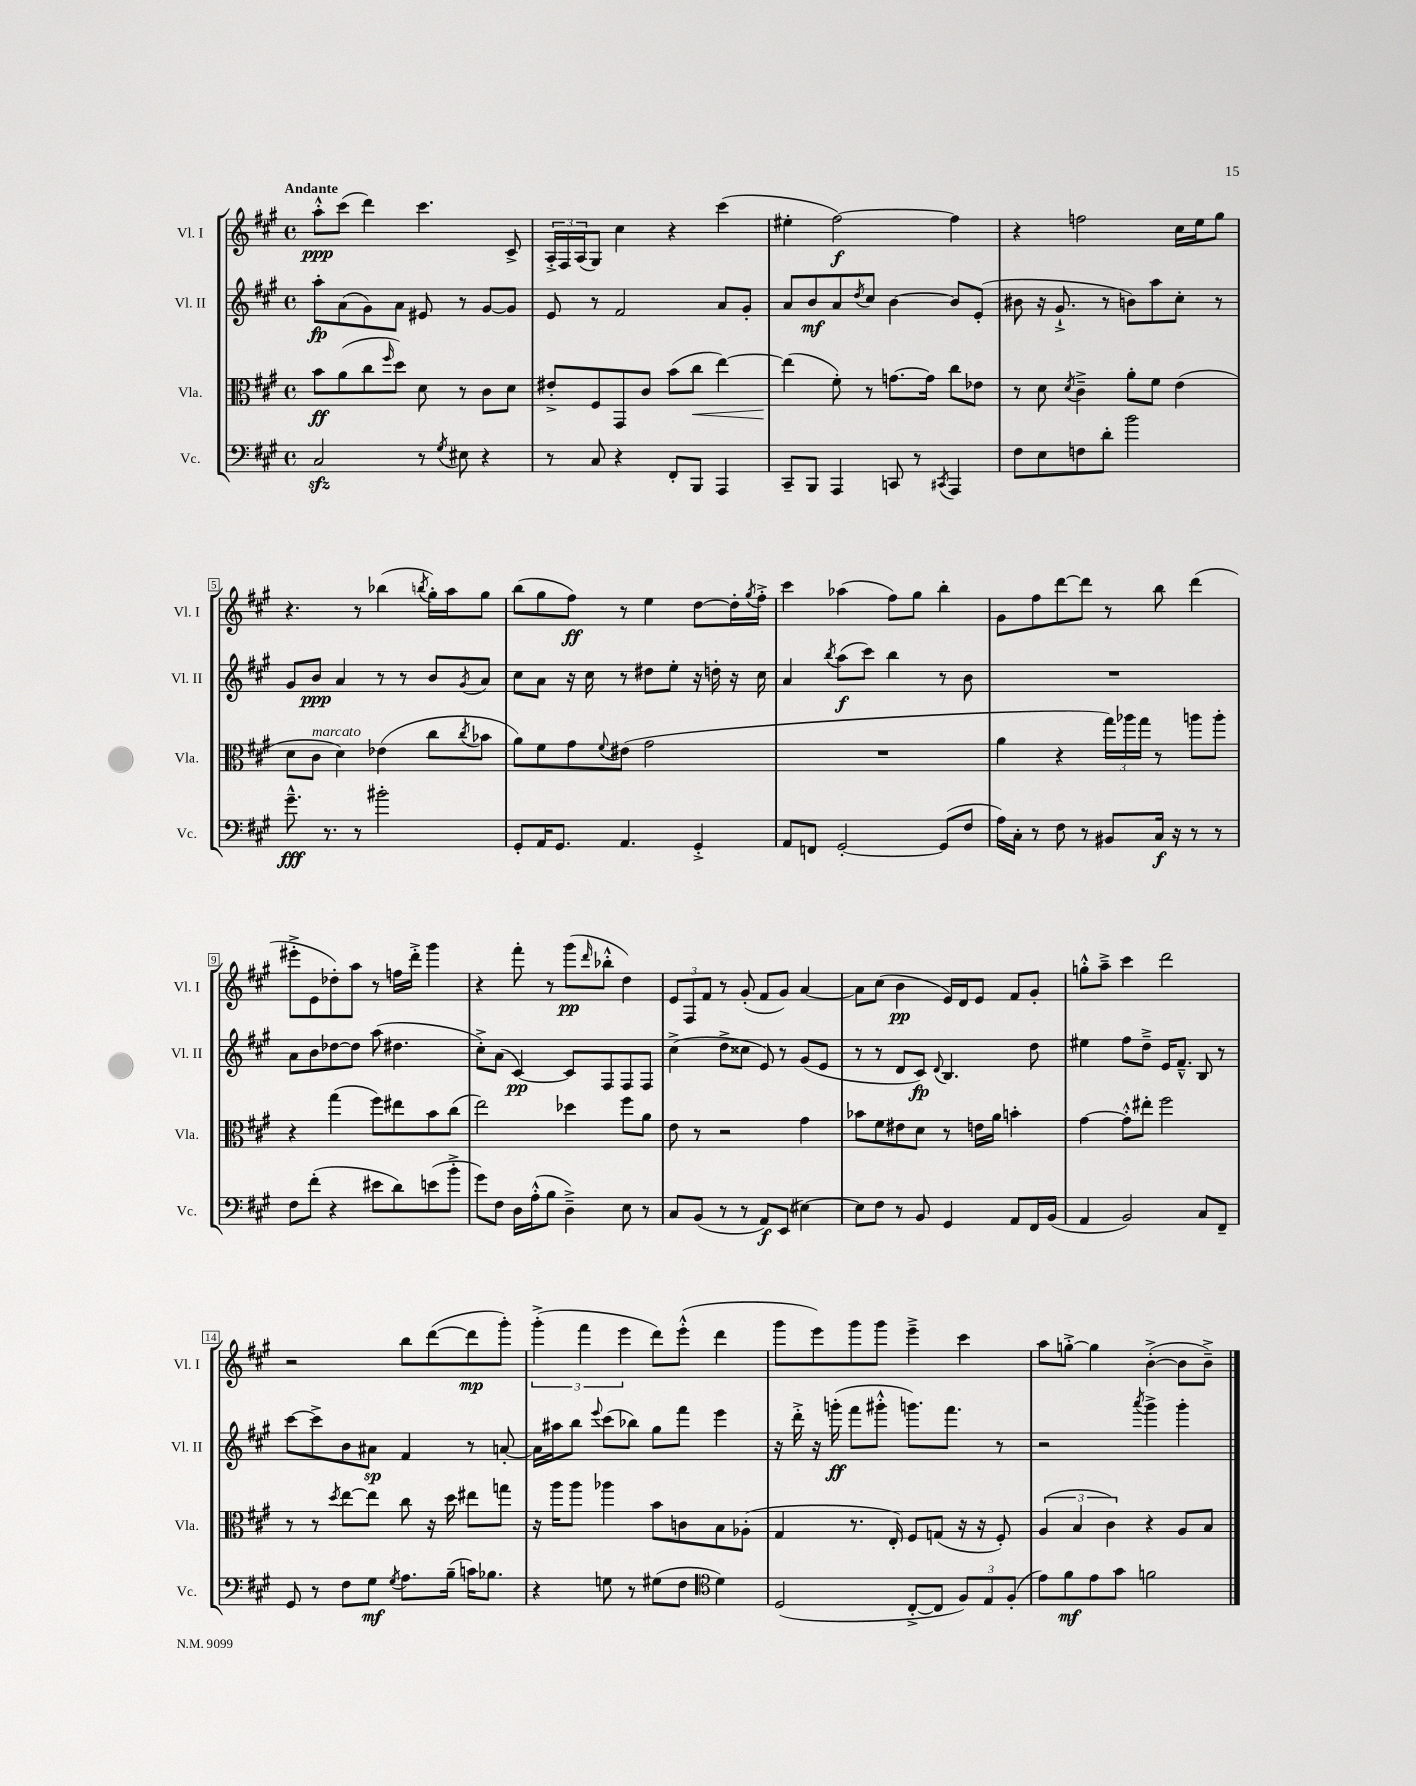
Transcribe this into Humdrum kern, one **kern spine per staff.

**kern	**dynam	**kern	**dynam	**kern	**dynam	**kern	**dynam
*part4	*part4	*part3	*part3	*part2	*part2	*part1	*part1
*staff4	*staff4	*staff3	*staff3	*staff2	*staff2	*staff1	*staff1
*I"Vc.	*	*I"Vla.	*	*I"Vl. II	*	*I"Vl. I	*
*I'Vc.	*	*I'Vla.	*	*I'Vl. II	*	*I'Vl. I	*
*clefF4	*	*clefC3	*	*clefG2	*	*clefG2	*
*k[f#c#g#]	*	*k[f#c#g#]	*	*k[f#c#g#]	*	*k[f#c#g#]	*
*M4/4	*	*M4/4	*	*M4/4	*	*M4/4	*
*met(c)	*	*met(c)	*	*met(c)	*	*met(c)	*
=1	=1	=1	=1	=1	=1	=1	=1
!	!	!	!	!	!	!LO:TX:a:B:t=Andante	!
2C#zz/	.	8b\L	ff	8aa'\L	fp	8aa'^^\L	ppp
.	.	(8a\	.	(8a\	.	(8ccc#\J	.
.	.	8cc#\	.	8g#\)	.	4ddd\)	.
.	.	16qqff#/	.	.	.	.	.
.	.	8dd\J)	.	8a\J	.	.	.
8r	.	8d\	.	8e#X/	.	4.ccc#\	.
8qG#/	.	.	.	.	.	.	.
8E#X\	.	8r	.	8r	.	.	.
4r	.	8c#\L	.	[8g#/L	.	.	.
.	.	8d\J	.	8g#/J]	.	8c#^/	.
=2	=2	=2	=2	=2	=2	=2	=2
8r	.	8e#X'^/L	.	8e/	.	24A'^/LL	.
.	.	.	.	.	.	24F#/	.
.	.	.	.	.	.	(24A/J	.
8C#/	.	8F#/	.	8r	.	8G#/J)	.
4r	.	8GG#/	.	2f#/	.	4cc#\	.
.	.	8c#/J	.	.	.	.	.
8FF#'/L	.	(8b\L	.	.	.	4r	.
!	!	!	!LO:HP:b	!	!	!	!
8BBB/J	.	8cc#\J	<	.	.	.	.
4AAA/	.	[4ee\)	.	8a/L	.	(4ccc#\	.
.	.	.	.	8g#'/J	.	.	.
=3	=3	=3	=3	=3	=3	=3	=3
8CC#~/L	.	(4ee\]	.	8a/L	.	4ee#X'\	.
8BBB/J	.	.	.	8b/	mf	.	.
4AAA/	.	8f#'\)	[	8a/	.	[2ff#\)	f
.	.	.	.	8qdd/	.	.	.
.	.	8r	.	8cc#/J	.	.	.
8CCn/	.	[8.gn\L	.	[4b\	.	.	.
8r	.	.	.	.	.	.	.
.	.	16g\Jk]	.	.	.	.	.
8qCC#X/	.	.	.	.	.	.	.
4AAA/	.	8cc#\L	.	8b/L]	.	4ff#\]	.
.	.	8e-X\J	.	(8e'/J	.	.	.
=4	=4	=4	=4	=4	=4	=4	=4
8F#\L	.	8r	.	8b#X\	.	4r	.
8E\	.	8d\	.	16r	.	.	.
.	.	.	.	8.g#`^/	.	.	.
.	.	8qd/	.	.	.	.	.
8Fn\	.	4c#~^\	.	.	.	2ffn\	.
8d'\J	.	.	.	8r	.	.	.
2b\	.	8a'\L	.	8bn\L)	.	.	.
.	.	8f#\J	.	8aa\	.	.	.
.	.	(4e\	.	8cc#'\J	.	16cc#\LL	.
.	.	.	.	.	.	16ee\J	.
.	.	.	.	8r	.	8gg#\J	.
!!LO:LB:g=z
=5	=5	=5	=5	=5	=5	=5	=5
8.g#~^^\	fff	8d\L	.	8g#/L	.	4.r	.
!	!	!LO:TX:a:i:t=marcato	!	!	!	!	!
.	.	8c#\J	.	8b/J	ppp	.	.
8.r	.	.	.	.	.	.	.
.	.	4d\)	.	4a/	.	.	.
8r	.	.	.	.	.	8r	.
2b#X'\	.	(4e-X\	.	8r	.	(4bb-X\	.
.	.	.	.	8r	.	.	.
.	.	.	.	.	.	8qbbn/	.
.	.	8cc#\L	.	8b/L	.	16gg#'\LL)	.
.	.	.	.	.	.	16aa\J	.
.	.	8qcc#/	.	8qg#/	.	.	.
.	.	8b-X\J	.	8a/J	.	8gg#\J	.
=6	=6	=6	=6	=6	=6	=6	=6
8GG#'/L	.	8a\L)	.	8cc#\L	.	(8bb\L	.
16AA/K	.	8f#\	.	8a\J	.	8gg#\	.
8.GG#/J	.	.	.	.	.	.	.
.	.	8g#\	.	16r	.	8ff#\J)	ff
.	.	.	.	16cc#\	.	.	.
.	.	8qqf#/	.	.	.	.	.
4.AA/	.	(8e#X\J	.	8r	.	8r	.
.	.	2g#\	.	8dd#X\L	.	4ee\	.
.	.	.	.	8ee'\J	.	.	.
4GG#'^/	.	.	.	16r	.	[8dd\L	.
.	.	.	.	16ddn'\	.	.	.
.	.	.	.	16r	.	16dd'\L]	.
.	.	.	.	.	.	8qgg#/	.
.	.	.	.	16cc#\	.	16ff#'^\JJ	.
=7	=7	=7	=7	=7	=7	=7	=7
8AA/L	.	1r	.	4a/	.	4ccc#\	.
8FFn/J	.	.	.	.	.	.	.
.	.	.	.	8qbb/	.	.	.
[2GG#'/	.	.	.	(8aa\L	f	(4aa-X\	.
.	.	.	.	8ccc#\J)	.	.	.
.	.	.	.	4bb\	.	8ff#\L)	.
.	.	.	.	.	.	8gg#\J	.
(8GG#/L]	.	.	.	8r	.	4bb'\	.
8F#/J	.	.	.	8b\	.	.	.
=8	=8	=8	=8	=8	=8	=8	=8
16A\LL)	.	4a\	.	1r	.	8g#\L	.
16C#'\JJ	.	.	.	.	.	.	.
8r	.	.	.	.	.	8ff#\	.
8F#\	.	4r	.	.	.	[8ddd\	.
8r	.	.	.	.	.	8ddd\J]	.
8BB#X/L	.	24gg#\LL)	.	.	.	8r	.
.	.	24aa-X\	.	.	.	.	.
.	.	24gg#\JJ	.	.	.	.	.
16C#/Jk	f	8r	.	.	.	8bb\	.
16r	.	.	.	.	.	.	.
8r	.	8aan\L	.	.	.	(4ddd\	.
8r	.	8aa'\J	.	.	.	.	.
!!LO:LB:g=z
=9	=9	=9	=9	=9	=9	=9	=9
8F#\L	.	4r	.	8a\L	.	8eee#X'^\L	.
(8f#'\J	.	.	.	8b\	.	8e\	.
4r	.	(4gg#\	.	[8dd-X\	.	8dd-X'\)	.
.	.	.	.	8dd-\J]	.	8aa\J	.
8e#X\L	.	8ff#\L)	.	(8aa\	.	8r	.
8d\)	.	8ee#X\	.	4.dd#X\	.	16ffn\LL	.
.	.	.	.	.	.	16ddd'^\JJ	.
(8en\	.	8b\	.	.	.	4ggg#\	.
8b'^\J	.	(8cc#\J	.	.	.	.	.
=10	=10	=10	=10	=10	=10	=10	=10
8g#\L)	.	2ee\)	.	8cc#'^\L)	.	4r	.
8F#\J	.	.	.	(8a\J	.	.	.
16D\LL	.	.	.	[4c#/)	pp	8fff#'\	.
(16A'^^\J	.	.	.	.	.	.	.
8B\J	.	.	.	.	.	8r	.
4D~^\)	.	4dd-X\	.	8c#/L]	.	(8ggg#\L	pp
.	.	.	.	.	.	16qqddd/	.
.	.	.	.	8F#/	.	8bb-X'^^\J	.
8E\	.	8ff#\L	.	8F#/	.	4dd\)	.
8r	.	8a\J	.	8F#/J	.	.	.
=11	=11	=11	=11	=11	=11	=11	=11
8C#/L	.	8e\	.	(4cc#^\	.	12e/L	.
.	.	.	.	.	.	12F#/	.
(8BB/J	.	8r	.	.	.	.	.
.	.	.	.	.	.	12f#/J	.
8r	.	2r	.	8dd^\L	.	8r	.
8r	.	.	.	8cc##X\J	.	(8g#'/	.
8AA/L)	f	.	.	8e/)	.	8f#/L	.
(8EE/J	.	.	.	8r	.	8g#/J)	.
[4E#X\)	.	4g#\	.	(8g#/L	.	[4a/	.
.	.	.	.	8e/J	.	.	.
=12	=12	=12	=12	=12	=12	=12	=12
8E#\L]	.	8b-X\L	.	8r	.	8a\L]	.
8F#\J	.	8f#\	.	8r	.	(8cc#\J	.
8r	.	8e#X\	.	8d/L	.	4b\	pp
8BB/	.	8d\J	.	8c#/J)	fp	.	.
.	.	.	.	8qqd/	.	.	.
4GG#/	.	8r	.	4.B/	.	16e/LL)	.
.	.	.	.	.	.	16d/J	.
.	.	16en\LL	.	.	.	8e/J	.
.	.	16a\JJ	.	.	.	.	.
8AA/L	.	4bn'\	.	.	.	8f#/L	.
16FF#/L	.	.	.	8dd\	.	8g#'/J	.
(16BB/JJ	.	.	.	.	.	.	.
=13	=13	=13	=13	=13	=13	=13	=13
4AA/	.	[4g#\	.	4ee#X\	.	8ggn'^^\L	.
.	.	.	.	.	.	8aa~^\J	.
2BB/)	.	8g#'^^\L]	.	8ff#\L	.	4ccc#\	.
.	.	8ee#X'\J	.	8dd~^\J	.	.	.
.	.	2ff#\	.	16e/KL	.	2ddd\	.
.	.	.	.	8.f#~^^/J	.	.	.
8C#/L	.	.	.	8B/	.	.	.
8FF#~/J	.	.	.	8r	.	.	.
!!LO:LB:g=z
=14	=14	=14	=14	=14	=14	=14	=14
8GG#/	.	8r	.	[8ccc#\L	.	2r	.
8r	.	8r	.	8ccc#^\]	.	.	.
.	.	8qdd/	.	.	.	.	.
8F#\L	.	[8ee\L	.	8b\	.	.	.
8G#\J	mf	8ee\J]	.	8a#X\J	sp	.	.
8qG#/	.	.	.	.	.	.	.
8.A\L	.	8cc#\	.	4f#/	.	8bb\L	.
.	.	16r	.	.	.	([8ddd\	.
(16B~\Jk	.	16dd\	.	.	.	.	.
16cn\KL)	.	8ee#X\L	.	8r	.	8ddd\]	mp
8.B-X\J	.	.	.	.	.	.	.
.	.	8ggn\J	.	[8an'/	.	8ggg#'\J)	.
=15	=15	=15	=15	=15	=15	=15	=15
4r	.	16r	.	16a\LL]	.	(6ggg#'^\	.
.	.	16aa\KL	.	16aa#X\J	.	.	.
.	.	8aa\J	.	8bb\J	.	.	.
.	.	.	.	.	.	6fff#\	.
.	.	.	.	8qqeee/	.	.	.
8Gn\	.	4aa-X\	.	(8ccc#\L	.	.	.
.	.	.	.	.	.	6eee\	.
8r	.	.	.	8bb-X\J)	.	.	.
(8G#X\L	.	8b\L	.	8gg#\L	.	8ddd\L)	.
8F#\J	.	8cn\	.	8fff#\J	.	(8eee'^^\J	.
*clefC4	*	*	*	*	*	*	*
4d\)	.	8B\	.	4eee\	.	4ddd\	.
.	.	(8A-X'\J	.	.	.	.	.
=16	=16	=16	=16	=16	=16	=16	=16
(2D/	.	4G#/	.	16r	.	8ggg#\L	.
.	.	.	.	16ddd'^\	.	.	.
.	.	.	.	16r	.	8eee\)	.
.	.	.	.	(16gggn'\	ff	.	.
.	.	8.r	.	8fff#\L	.	8ggg#\	.
.	.	.	.	8ggg#X'^^\J	.	8ggg#\J	.
.	.	16E'/)	.	.	.	.	.
[8C#'^/L	.	8F#/L	.	8.gggn\L)	.	4eee~^\	.
8C#/J]	.	(8Gn/J	.	.	.	.	.
.	.	.	.	8.fff#\J	.	.	.
12F#/L)	.	16r	.	.	.	4ccc#\	.
.	.	16r	.	.	.	.	.
12E/	.	.	.	.	.	.	.
.	.	8F#'/)	.	8r	.	.	.
(12F#'/J	.	.	.	.	.	.	.
=17	=17	=17	=17	=17	=17	=17	=17
8e\L)	.	(6A/	.	2r	.	8aa\L	.
8f#\	mf	.	.	.	.	[8ggn'^\J	.
.	.	6B/	.	.	.	.	.
8e\	.	.	.	.	.	4gg\]	.
.	.	6c#\)	.	.	.	.	.
8g#\J	.	.	.	.	.	.	.
.	.	.	.	8qaaa/	.	.	.
2fn\	.	4r	.	4ggg#^\	.	([4b'^\	.
.	.	8A/L	.	4ggg#'\	.	8b\L]	.
.	.	8B/J	.	.	.	8b~^\J)	.
==	==	==	==	==	==	==	==
*-	*-	*-	*-	*-	*-	*-	*-
